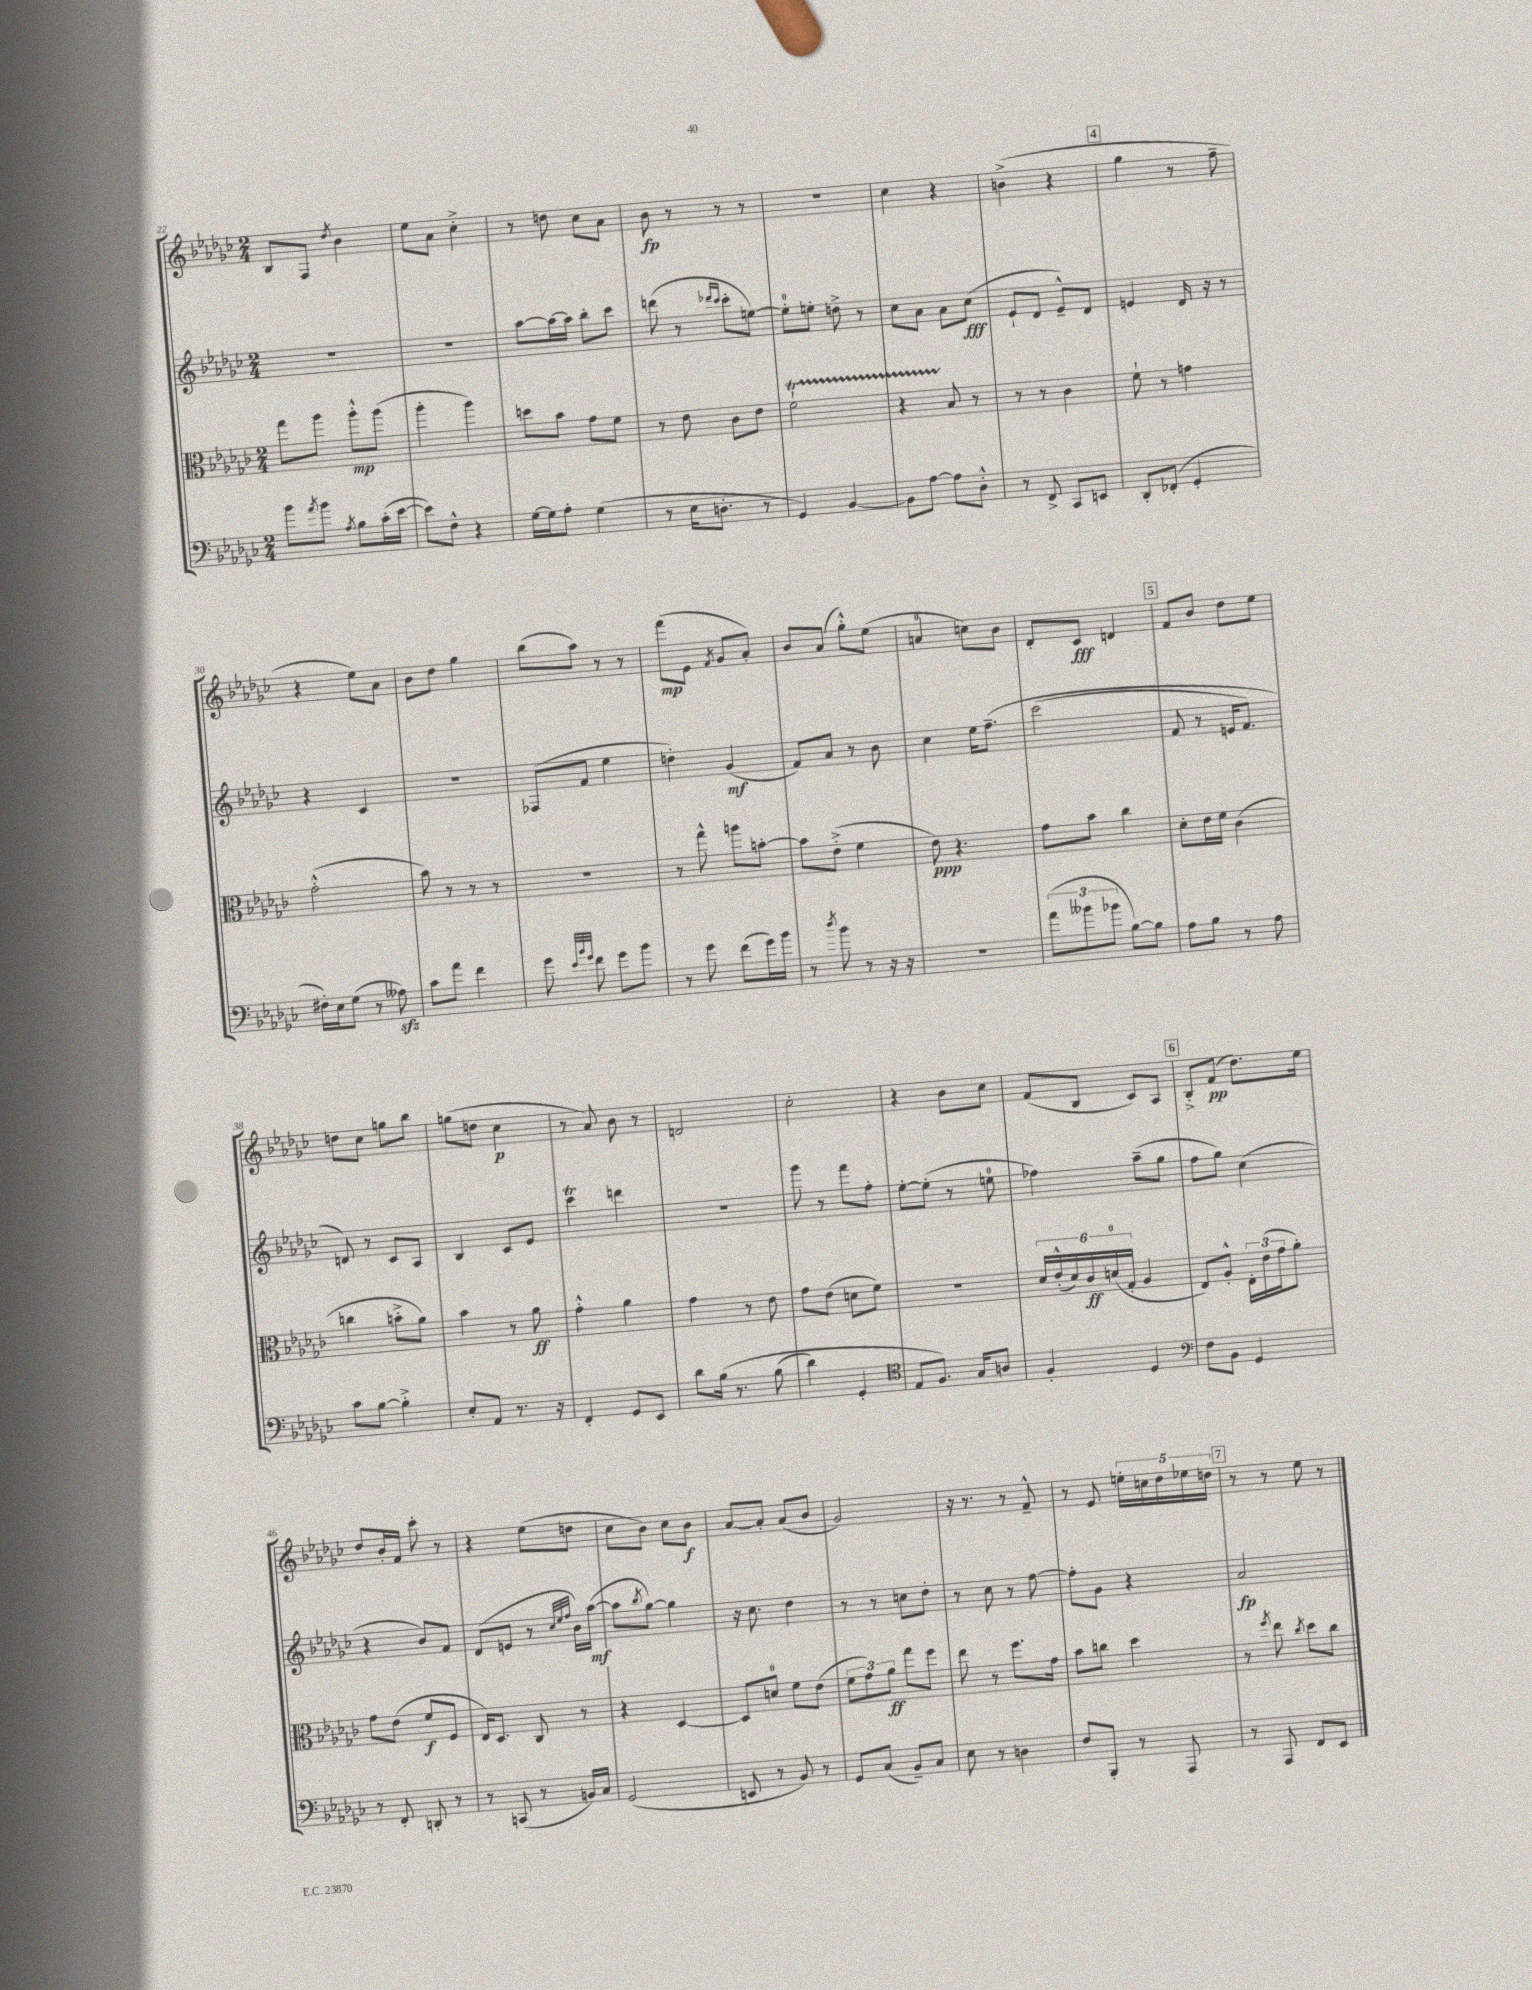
<<
\new StaffGroup <<
\new Staff = "s0" {
    \clef treble \key ges \major \numericTimeSignature \time 2/4
    bes8 f8 \acciaccatura { des''8 } bes'4 |
    ees''8 aes'8 ces''4-.-> |
    r8 d''8 ces''8 aes'8 |
    bes'8\fp r8 r8 r8 |
    R2 |
    ces''4 r4 |
    b'4->( r4 |
    \mark \markup { \box "4" } ges''4 r8 f''8-- |
    r4 ees''8) aes'8 |
    bes'8 des''8 ges''4 |
    bes''8( aes''8) r8 r8 |
    f'''8\mp( ees'8 \acciaccatura { f'8 } ges'8 aes'8-.) |
    bes'8 aes'8( ges''8-.-^) ees''8( |
    a'4-0 c''8) bes'8 |
    des'8-. ces'8\fff d'4 |
    \mark \markup { \box "5" } f'8 bes'8 des''8 ees''8 |
    d''8 ces''8 g''8 bes''8 |
    g''8( d''8 ces''4\p |
    r8 aes'8) bes'8 r8 |
    d'2 |
    ces''2-. |
    r4 bes'8 ces''8 |
    f'8( bes8 ces'8) aes8 |
    \mark \markup { \box "6" } bes8-.-> f'8\pp( des''8.) ees''16 |
    des''8 bes'16-. f'16 ces'''8-. r8 |
    r4 ees''8( d''8 |
    ces''8 bes'8) ces''8 bes'8\f |
    aes'8~ aes'8-. aes'8( bes'8 |
    ges'2) |
    r16 r8. r8 f'8---^ |
    r8 ees'8 \tuplet 5/4 { e''16-. c''16 des''16 ees''16 d''16 } |
    \mark \markup { \box "7" } r8 r8 ees''8 r8 \bar "|." |
}
\new Staff = "s1" {
    \clef treble \key ges \major \numericTimeSignature \time 2/4
    R2 |
    R2 |
    aes''8~ aes''16~ aes''16 bes''8-. ces'''8 |
    d'''8( r8 \grace { des'''16 ces'''16 } ces'''8-. e''8~) |
    e''8-0-. e''8-. d''8-> r8 |
    ces''8 aes'8 aes'8 ces''8\fff( |
    ees'8-! des'8 ees'8---^) des'8 |
    \mark \markup { \box "4" } e'4 des'16 r16 r8 |
    r4 ces'4 |
    r2 |
    fes8( f'8 ees''4 |
    d''4-.) ges'4\mf( |
    f'8) aes'8 r8 bes'8 |
    ces''4 ees''16 f''8.--\( |
    ces'''2( |
    \mark \markup { \box "5" } f'8 r8 e'16 f'8.) |
    d'8\) r8 ces'8 aes8 |
    bes4 ces'8 ees'8 |
    ces'''4\trill d'''4 |
    R2 |
    ges'''8 r8 f'''8 f''8-. |
    ees''8~-. ees''8-.( r8 e''8-0 |
    fes''4) aes''8--( ges''8 |
    \mark \markup { \box "6" } f''8 ges''8) ces''4( |
    r4 bes'8) f'8 |
    des'8( e'8 r8 \grace { ces''32 ees''32 f''32 } bes'16) aes''16~\mf( |
    aes''8 \acciaccatura { bes''8 } ges''8~) ges''4 |
    r16 ces''8. des''4 |
    r8 r8 c''8 des''8-. |
    r8 ces''8 r8 f''8~ |
    f''8-. ges'8 r4 |
    \mark \markup { \box "7" } aes'2\fp \bar "|." |
}
\new Staff = "s2" {
    \clef alto \key ges \major \numericTimeSignature \time 2/4
    ges''8 aes''8 aes''8-.-^\mp aes''8( |
    aes''4-. aes''4) |
    d''8 bes'8 ges'8 f'8 |
    r8 ees'8 ces'8 ees'8 |
    f'2-!\startTrillSpan |
    r4 bes8\stopTrillSpan r8 |
    r8 r8 ces'4 |
    \mark \markup { \box "4" } f'8-! r8 g'4 |
    ges'2-.-^( |
    bes'8) r8 r8 r8 |
    r2 |
    r8 ges''8-^ a''8 b'8~-. |
    b'8 ees'8-.->( f'4 |
    ees'8\ppp) r4. |
    ges'8 bes'8 ces''4 |
    \mark \markup { \box "5" } des'8-. ees'16 f'16 ces'4( |
    c''4 b'8-.-> aes'8) |
    bes'4 r8 aes'8\ff |
    ges'4-.-^ aes'4 |
    ges'4 r8 ees'8 |
    ges'8 ees'8( d'8 f'8) |
    R2 |
    \tuplet 6/4 { des'16 ees'16-.-^( des'16) ces'16\ff d'16-0( ges16-. } aes4 |
    \mark \markup { \box "6" } ees8) aes8-.-^ \tuplet 3/2 { ees16-. ees'16( ges'16 } aes'8-.) |
    ges'8 ees'8( f'8\f f8 |
    ees16) des8. ces8 r8 |
    r4 des4~ |
    des8 d'8-0 f'8 ees'8( |
    \tuplet 3/2 { f'8 ges'8) aes'8\ff } ges''8 f''8 |
    ees''8 r8 f''8. ges'16 |
    bes'8 c''8 des''4 |
    \mark \markup { \box "7" } r8 \acciaccatura { f''8 } ees''8 \acciaccatura { ces''8 } des''8 ces''8 \bar "|." |
}
\new Staff = "s3" {
    \clef bass \key ges \major \numericTimeSignature \time 2/4
    bes'8 \acciaccatura { aes'8 } bes'8 \acciaccatura { aes8 } bes8 ces'16-.( ees'16~ |
    ees'8) f8-^ r4 |
    ges16~ ges16 aes8-. ges4( |
    r8 ees16 d8.-. r8 |
    ges,4) bes,4~ |
    bes,8 aes8~ aes8 des8-.-^ |
    r8 f,8-> ces,8 e,8 |
    \mark \markup { \box "4" } des,8-. fes,8-.( ges,4-. |
    fis16-.) ees16 ges8( r8 aeses8\sfz) |
    ces'8 aes'8 f'4 |
    ges'8 \grace { ees'32 bes'32 ges'32 } f'8 ges'8 bes'8 |
    r8 ges'8 f'8( ges'16) bes'16 |
    r8 \acciaccatura { des''8 } bes'8 r8 r16 r16 |
    r2 |
    \tuplet 3/2 { aes'8( beses'8 bes'8 } bes8~) bes8 |
    \mark \markup { \box "5" } aes8 bes8 r8 aes8 |
    ces'8 bes8~ bes4-.-> |
    ees8-. aes,8 r8. r16 |
    f,4-. ges,8 ees,8 |
    des'8 bes16\( r8. bes8( |
    des'4) ges,4-. |
    \clef tenor ees8 f8.\) ges16 a8 |
    f4-. des4 |
    \mark \markup { \box "6" } \clef bass f8 bes,8 ges,4 |
    r8 f,8-. d,8-. r8 |
    r8 c,8( r8 b,16) ces16 |
    ges,2( |
    e,8 r8 bes,8) r8 |
    ges,8 ces8( bes,8--) ces8 |
    ees8 r8 d4 |
    f8 bes,,8-. r8 aes,,8 |
    \mark \markup { \box "7" } r8 aes,,8 f,8 ees,8 \bar "|." |
}
>>
>>
\layout { \context { \Score currentBarNumber = #22 } }
